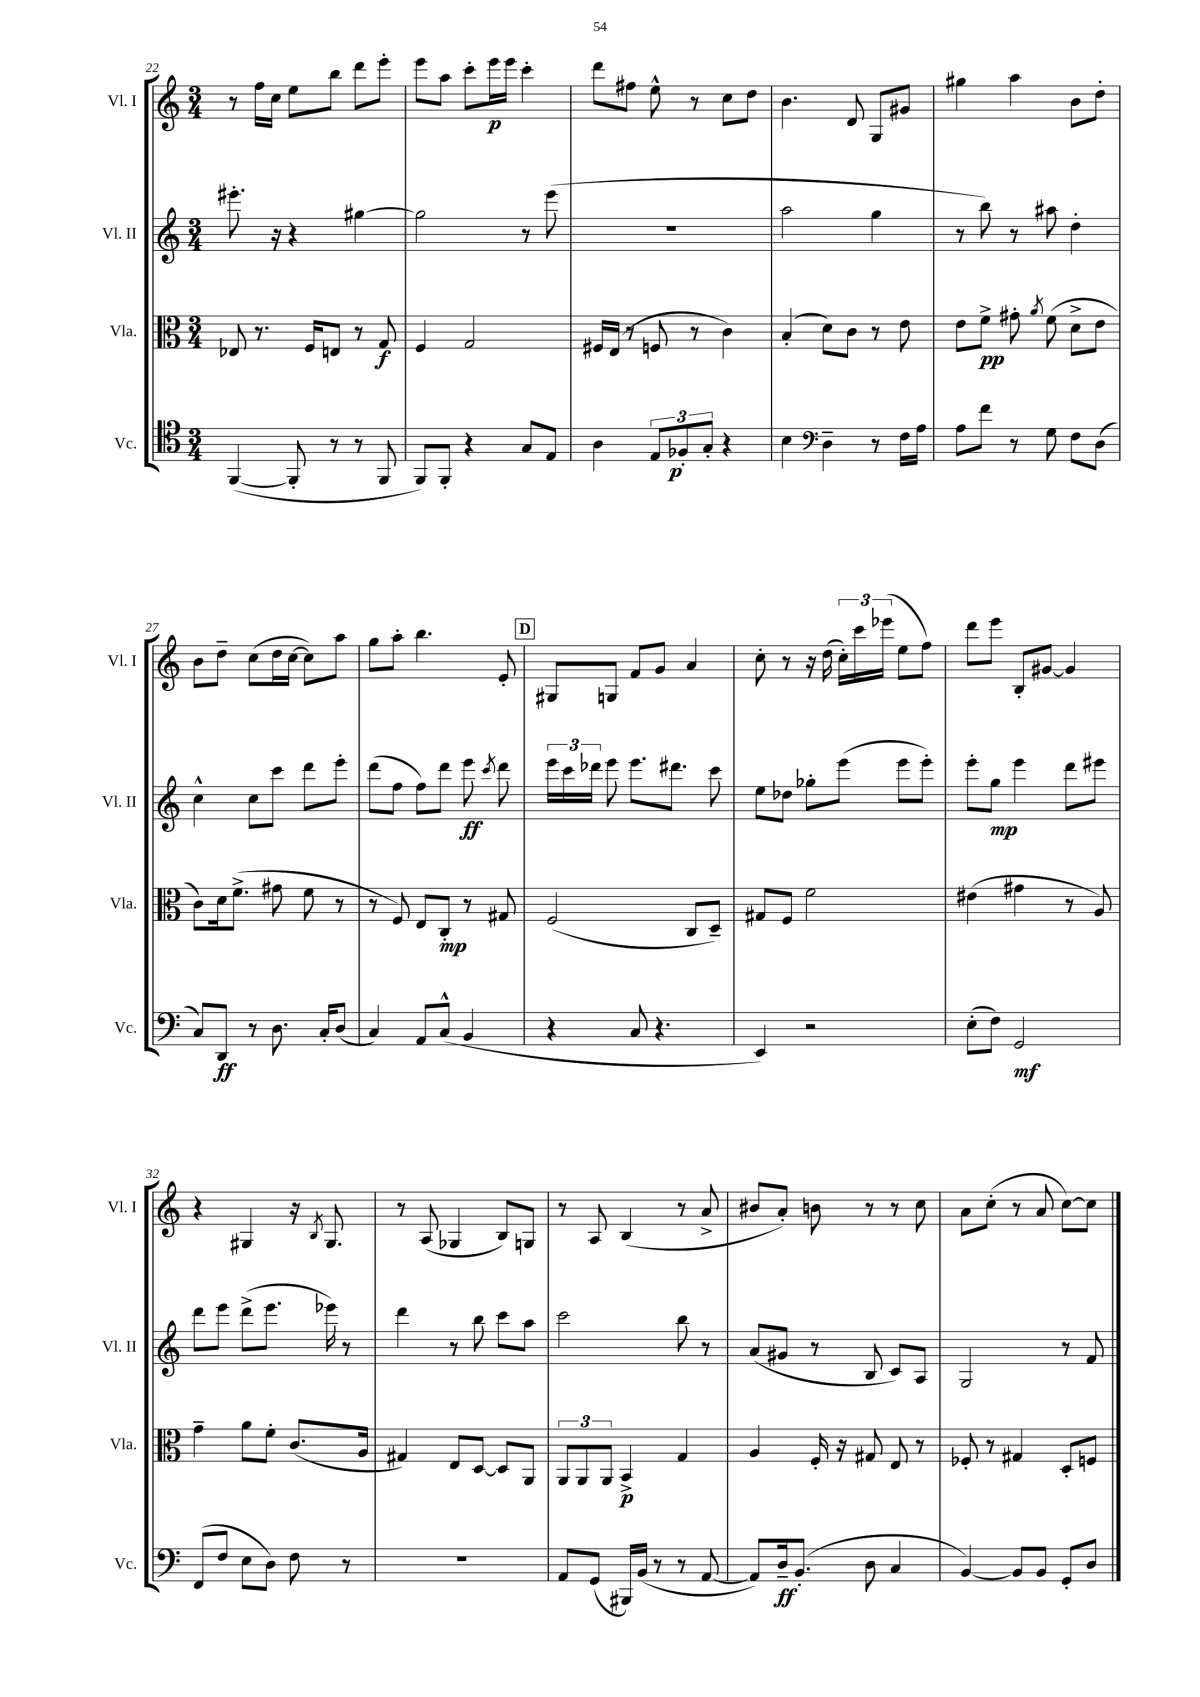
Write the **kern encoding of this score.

**kern	**dynam	**kern	**dynam	**kern	**dynam	**kern	**dynam
*part4	*part4	*part3	*part3	*part2	*part2	*part1	*part1
*staff4	*staff4	*staff3	*staff3	*staff2	*staff2	*staff1	*staff1
*I"Vc.	*	*I"Vla.	*	*I"Vl. II	*	*I"Vl. I	*
*I'Vc.	*	*I'Vla.	*	*I'Vl. II	*	*I'Vl. I	*
*clefC4	*	*clefC3	*	*clefG2	*	*clefG2	*
*k[]	*	*k[]	*	*k[]	*	*k[]	*
*M3/4	*	*M3/4	*	*M3/4	*	*M3/4	*
=22	=22	=22	=22	=22	=22	=22	=22
([4FF/	.	8E-X/	.	8.eee#X'\	.	8r	.
.	.	8.r	.	.	.	16ff\LL	.
.	.	.	.	16r	.	16cc\JJ	.
8FF'/]	.	.	.	4r	.	8ee\L	.
.	.	16F/KL	.	.	.	.	.
8r	.	8En/J	.	.	.	8bb\J	.
8r	.	8r	.	[4gg#X\	.	8ddd\L	.
8FF/	.	8G/	f	.	.	8eee'\J	.
=23	=23	=23	=23	=23	=23	=23	=23
8FF/L)	.	4F/	.	2gg#\]	.	8eee\L	.
8FF'/J	.	.	.	.	.	8aa\J	.
4r	.	2G/	.	.	.	8ccc'\L	.
.	.	.	.	.	.	16eee\L	p
.	.	.	.	.	.	16eee\JJ	.
8G/L	.	.	.	8r	.	4ccc'\	.
8E/J	.	.	.	(8eee\	.	.	.
=24	=24	=24	=24	=24	=24	=24	=24
4A\	.	16F#X/LL	.	2.r	.	8ddd\L	.
.	.	(16E/JJ	.	.	.	.	.
.	.	8r	.	.	.	8ff#X\J	.
12E/L	.	8Fn/	.	.	.	8ee^^\	.
12F-X'/	p	.	.	.	.	.	.
.	.	8r	.	.	.	8r	.
12G'/J	.	.	.	.	.	.	.
4r	.	4c\)	.	.	.	8cc\L	.
.	.	.	.	.	.	8dd\J	.
=25	=25	=25	=25	=25	=25	=25	=25
4B\	.	(4B'/	.	2aa\	.	4.b\	.
*clefF4	*	*	*	*	*	*	*
4D~\	.	8d\L)	.	.	.	.	.
.	.	8c\J	.	.	.	8d/	.
8r	.	8r	.	4gg\	.	8G/L	.
16F\LL	.	8e\	.	.	.	8g#X/J	.
16A\JJ	.	.	.	.	.	.	.
=26	=26	=26	=26	=26	=26	=26	=26
8A\L	.	8e\L	.	8r	.	4gg#X\	.
8f\J	.	8f^\J	pp	8bb\)	.	.	.
8r	.	8g#X'\	.	8r	.	4aa\	.
.	.	8qa/	.	.	.	.	.
8G\	.	(8f\	.	8aa#X\	.	.	.
8F\L	.	8d^\L	.	4dd'\	.	8b\L	.
(8D\J	.	8e\J	.	.	.	8dd'\J	.
!!LO:LB:g=z
=27	=27	=27	=27	=27	=27	=27	=27
8C/L)	.	8c\L)	.	4cc^^\	.	8b\L	.
8DD/J	ff	16d\k	.	.	.	8dd~\J	.
.	.	(8.f^\J	.	.	.	.	.
8r	.	.	.	8cc\L	.	(8cc\L	.
8.D\	.	8g#X\	.	8ccc\J	.	16dd\L	.
.	.	.	.	.	.	[16cc\JJ	.
.	.	8f\	.	8ddd\L	.	8cc\L])	.
16C'/KL	.	.	.	.	.	.	.
(8D/J	.	8r	.	8eee'\J	.	8aa\J	.
=28	=28	=28	=28	=28	=28	=28	=28
4C/)	.	8r	.	(8ddd\L	.	8gg\L	.
.	.	8F/)	.	8ff\J	.	8aa'\J	.
8AA/L	.	8E/L	.	8ff\L)	.	4.bb\	.
(8C^^/J	.	8C'/J	mp	8ddd\J	.	.	.
4BB/	.	8r	.	8eee\	ff	.	.
.	.	.	.	8qccc/	.	.	.
.	.	8G#X/	.	8ddd\	.	8e'/	.
!!LO:REH:place=s1:t=D
=29	=29	=29	=29	=29	=29	=29	=29
4r	.	(2F/	.	24eee\LL	.	8G#X/L	.
.	.	.	.	24ccc\	.	.	.
.	.	.	.	24ddd-X\JJ	.	.	.
.	.	.	.	8eee\	.	8Gn/J	.
8C/	.	.	.	8.eee\L	.	8f/L	.
4.r	.	.	.	.	.	8g/J	.
.	.	.	.	8.ddd#X\J	.	.	.
.	.	8C/L	.	.	.	4a/	.
.	.	8D~/J)	.	8ccc\	.	.	.
=30	=30	=30	=30	=30	=30	=30	=30
4EE/)	.	8G#X/L	.	8ee\L	.	8cc'\	.
.	.	8F/J	.	8dd-X\J	.	8r	.
2r	.	2f\	.	8gg-X'\L	.	16r	.
.	.	.	.	.	.	(16dd\	.
.	.	.	.	(8eee\J	.	24cc'\LL)	.
.	.	.	.	.	.	24ccc\	.
.	.	.	.	.	.	(24eee-X\JJ	.
.	.	.	.	8eee\L	.	8ee\L	.
.	.	.	.	8eee'\J)	.	8ff\J)	.
=31	=31	=31	=31	=31	=31	=31	=31
(8E'\L	.	(4e#X\	.	8eee'\L	.	8ddd\L	.
8F\J)	.	.	.	8gg\J	mp	8eee\J	.
2GG/	mf	4g#X\	.	4eee\	.	8B'/L	.
.	.	.	.	.	.	[8g#X/J	.
.	.	8r	.	8ddd\L	.	4g#/]	.
.	.	8A/)	.	8eee#X\J	.	.	.
!!LO:LB:g=z
=32	=32	=32	=32	=32	=32	=32	=32
(8FF/L	.	4g~\	.	8ddd\L	.	4r	.
8F/J	.	.	.	8eee\J	.	.	.
8E\L	.	8a\L	.	(8ddd^\L	.	4G#X/	.
8D\J)	.	8f'\J	.	8.eee\J	.	.	.
8F\	.	(8.c/L	.	.	.	16r	.
.	.	.	.	.	.	8qB/	.
.	.	.	.	16eee-X\)	.	8.G#/	.
8r	.	.	.	8r	.	.	.
.	.	16A/Jk	.	.	.	.	.
=33	=33	=33	=33	=33	=33	=33	=33
2.r	.	4G#X/)	.	4ddd\	.	8r	.
.	.	.	.	.	.	(8A/	.
.	.	8E/L	.	8r	.	4G-X/	.
.	.	[8D/J	.	8bb\	.	.	.
.	.	8D/L]	.	8ccc\L	.	8B/L)	.
.	.	8AA/J	.	8aa\J	.	8Gn/J	.
=34	=34	=34	=34	=34	=34	=34	=34
8AA/L	.	12AA/L	.	2ccc\	.	8r	.
.	.	12AA/	.	.	.	.	.
(8GG/J	.	.	.	.	.	8A/	.
.	.	12AA/J	.	.	.	.	.
16BBB#X/LL)	.	4BB^/	p	.	.	(4B/	.
(16BB/JJ	.	.	.	.	.	.	.
8r	.	.	.	.	.	.	.
8r	.	4G/	.	8bb\	.	8r	.
[8AA/	.	.	.	8r	.	8a^/	.
=35	=35	=35	=35	=35	=35	=35	=35
8AA/L])	.	4A/	.	(8a/L	.	8b#X/L	.
16D~/k	ff	.	.	8g#X/J	.	8a'/J)	.
(8.BB'/J	.	.	.	.	.	.	.
.	.	16F'/	.	8r	.	8bn\	.
.	.	16r	.	.	.	.	.
8D\	.	8G#X/	.	8B/	.	8r	.
4C/	.	8E/	.	8c/L)	.	8r	.
.	.	8r	.	8A/J	.	8cc\	.
=36	=36	=36	=36	=36	=36	=36	=36
[4BB/)	.	8F-X'/	.	2G/	.	8a\L	.
.	.	8r	.	.	.	(8cc'\J	.
8BB/L]	.	4G#X/	.	.	.	8r	.
8BB/J	.	.	.	.	.	8a/	.
8GG'/L	.	8D'/L	.	8r	.	[8cc\L)	.
8D/J	.	8Fn/J	.	8f/	.	8cc\J]	.
==	==	==	==	==	==	==	==
*-	*-	*-	*-	*-	*-	*-	*-
